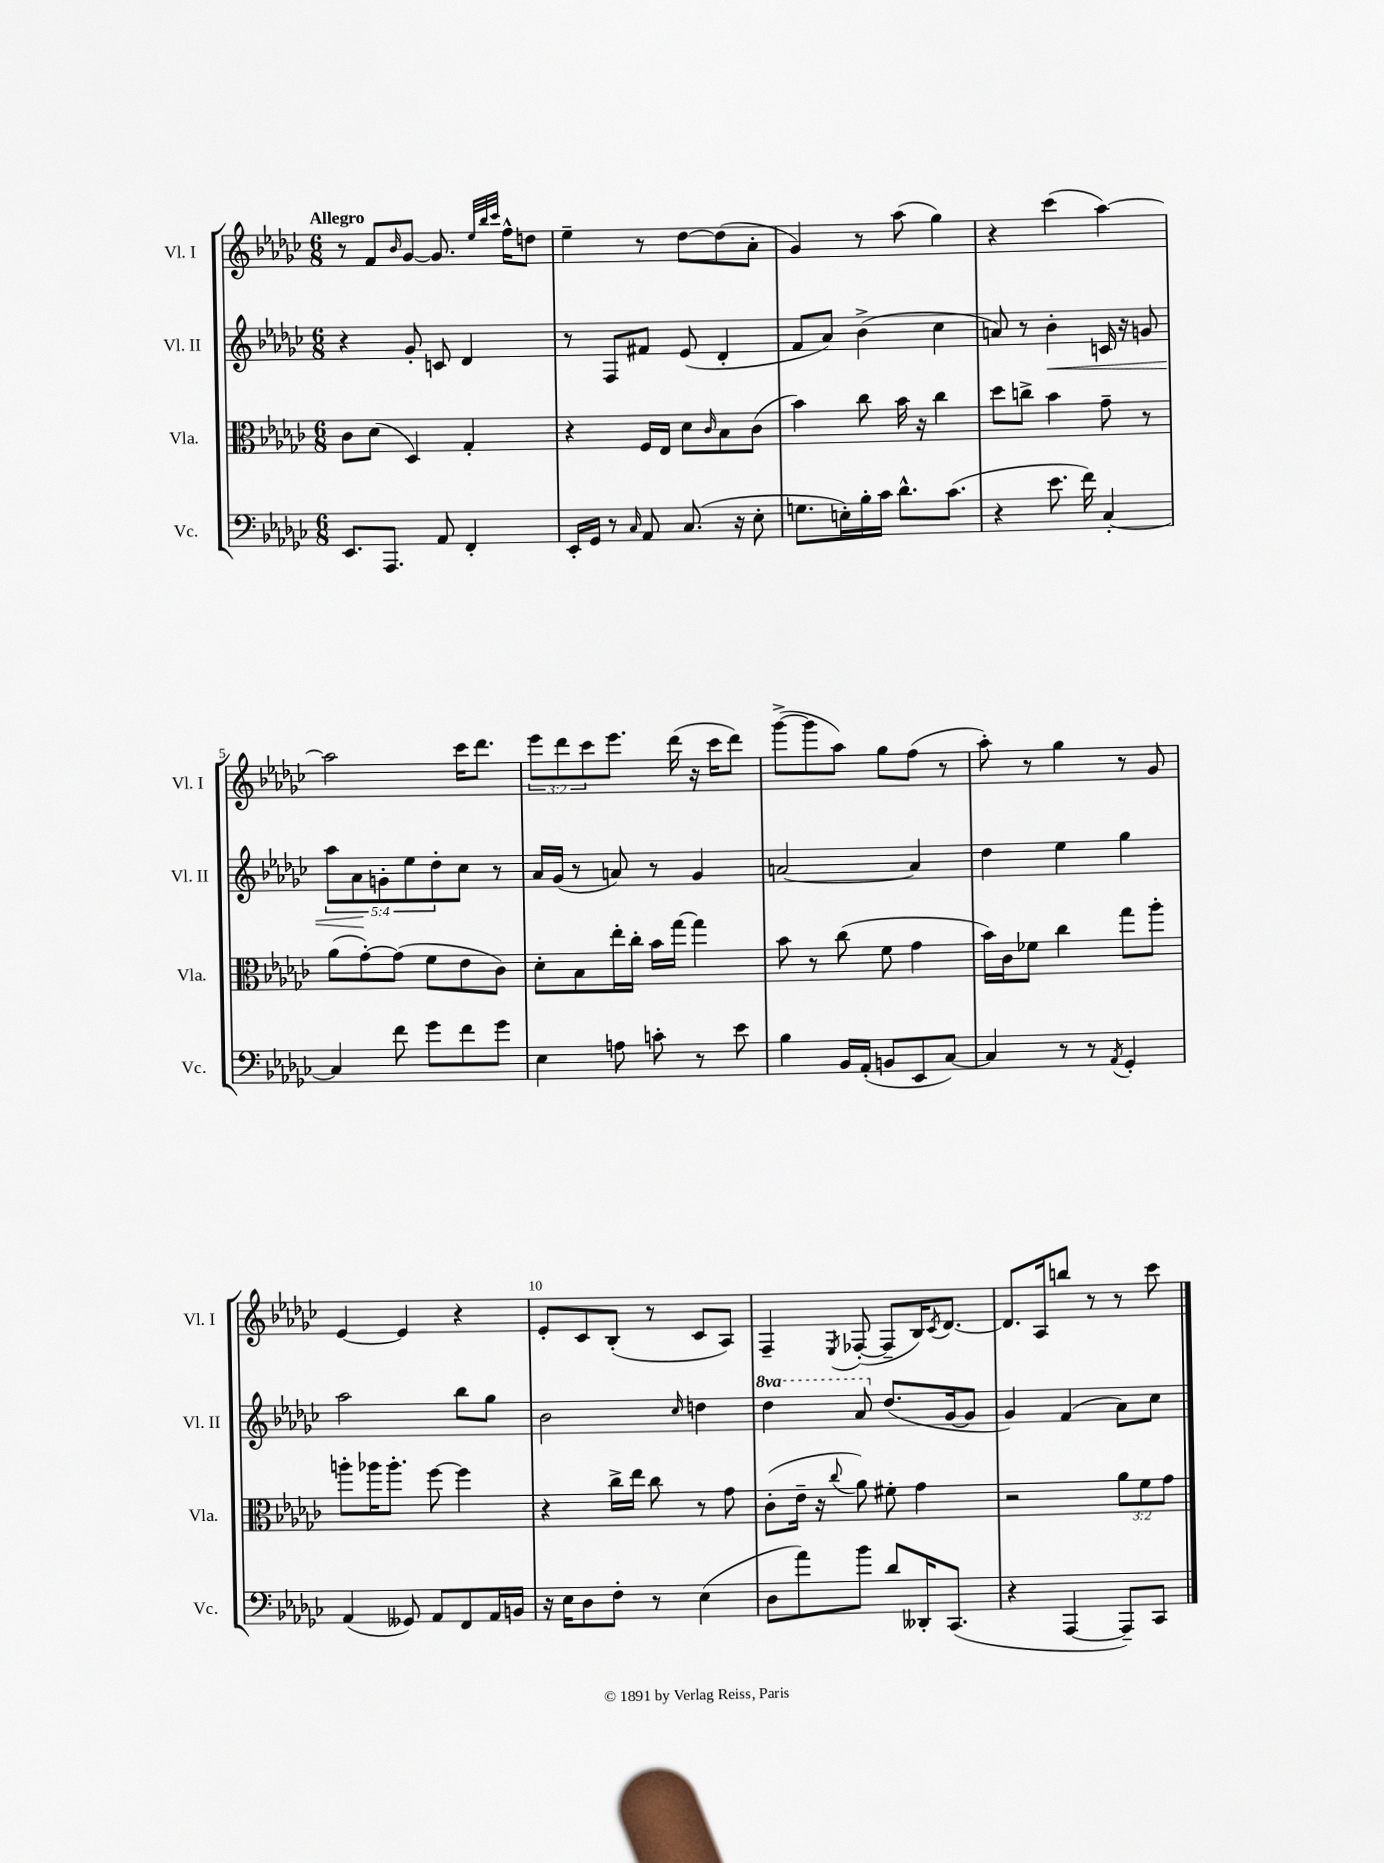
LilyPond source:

<<
\new StaffGroup <<
\new Staff = "s0" \with { instrumentName = "Vl. I" shortInstrumentName = "Vl. I" } {
    \clef treble \key ges \major \numericTimeSignature \time 6/8 \override Staff.TupletNumber.text = #tuplet-number::calc-fraction-text \tempo "Allegro"
    r8 f'8 \grace { bes'16 } ges'8~ ges'8. \grace { ees''32 bes''32 ces'''32 } f''16-^ d''8 |
    ees''4-- r8 des''8~ des''8( aes'8-. |
    ges'4) r8 aes''8( ges''4) |
    r4 ces'''4( aes''4~) |
    aes''2 ces'''16 des'''8. |
    \tuplet 3/2 { ees'''8 des'''8 ces'''8 } ees'''8. des'''16( r16 ces'''16 des'''8) |
    ges'''8~->( ges'''8 aes''8) ges''8 f''8( r8 |
    aes''8-.) r8 ges''4 r8 ges'8 |
    ees'4~ ees'4 r4 |
    ees'8-. ces'8 bes8-.( r8 ces'8 aes8) |
    f4-- \acciaccatura { ees8 } fes8~-.( fes8-- bes16) \acciaccatura { ces'8 } des'8.~ |
    des'8. aes16 b''8 r8 r8 ces'''8 \bar "|." |
}
\new Staff = "s1" \with { instrumentName = "Vl. II" shortInstrumentName = "Vl. II" } {
    \clef treble \key ges \major \numericTimeSignature \time 6/8 \override Staff.TupletNumber.text = #tuplet-number::calc-fraction-text \set Staff.ottavationMarkups = #ottavation-simple-ordinals
    r4 ges'8-. c'8 des'4 |
    r8 f8 fis'8 ees'8( des'4-. |
    f'8 aes'8) bes'4->( ces''4 |
    a'8) r8 bes'4-.\< c'16 r16 g'8 |
    \tuplet 5/4 { aes''8 aes'8\! g'8-. ees''8 des''8-. } ces''8 r8 |
    aes'16 ges'16( r8 a'8) r8 ges'4 |
    a'2~ a'4 |
    des''4 ees''4 ges''4 |
    aes''2 bes''8 ges''8 |
    bes'2 \grace { ces''16 } d''4 |
    \ottava #1 des'''4 aes''8 \ottava #0 des''8.( ges'16~ ges'8 |
    ges'4) f'4( aes'8) ces''8 \bar "|." |
}
\new Staff = "s2" \with { instrumentName = "Vla." shortInstrumentName = "Vla." } {
    \clef alto \key ges \major \numericTimeSignature \time 6/8 \override Staff.TupletNumber.text = #tuplet-number::calc-fraction-text
    ces'8 des'8( des4) ges4-. |
    r4 f16 ees16 des'8 \grace { ces'16 } bes8 ces'8( |
    bes'4) ces''8 bes'16 r16 ces''4 |
    des''8 c''8-> bes'4 ges'8-- r8 |
    aes'8( ges'8~-.) ges'8( f'8 ees'8 ces'8) |
    des'8-. bes8 ees''16-. ces''16-. bes'16 ges''16~ ges''4 |
    bes'8 r8 ces''8( f'8 ges'4 |
    bes'16) ces'16 fes'8 ces''4 ges''8 aes''8-. |
    a''8-. aes''16 aes''8.-. f''8~ f''4 |
    r4 ces''16-> ees''16 ces''8 r8 ges'8 |
    ces'8-.( ees'16-- r16 \appoggiatura { ces''8 } aes'8) fis'8-. ges'4 |
    r2 \tuplet 3/2 { aes'8 f'8 ges'8 } \bar "|." |
}
\new Staff = "s3" \with { instrumentName = "Vc." shortInstrumentName = "Vc." } {
    \clef bass \key ges \major \numericTimeSignature \time 6/8
    ees,8. aes,,8. aes,8 f,4-. |
    ees,16-. ges,16 r8 \grace { ces16 } aes,8 ces8.( r16 ees8-. |
    g8. e16-.) bes16-. ces'16 des'8.-^ ces'8.( |
    r4 ees'8. f'16) ces4~-. |
    ces4 f'8 ges'8 f'8 ges'8 |
    ees4 a8 c'8-. r8 ees'8 |
    bes4 bes,16 aes,16-.( b,8 ees,8 ces8~) |
    ces4 r8 r8 \acciaccatura { aes,8 } ges,4-. |
    aes,4( geses,8) aes,8 f,8 aes,16 b,16 |
    r16 ees16 des8 f8-. r8 ees4( |
    des8 aes'8) bes'8 des'8 deses,16-. ces,8.( |
    r4 aes,,4~ aes,,8--) ces,8 \bar "|." |
}
>>
>>
\layout { \context { \Score \override BarNumber.break-visibility = ##(#f #t #t) barNumberVisibility = #(every-nth-bar-number-visible 5) } }
